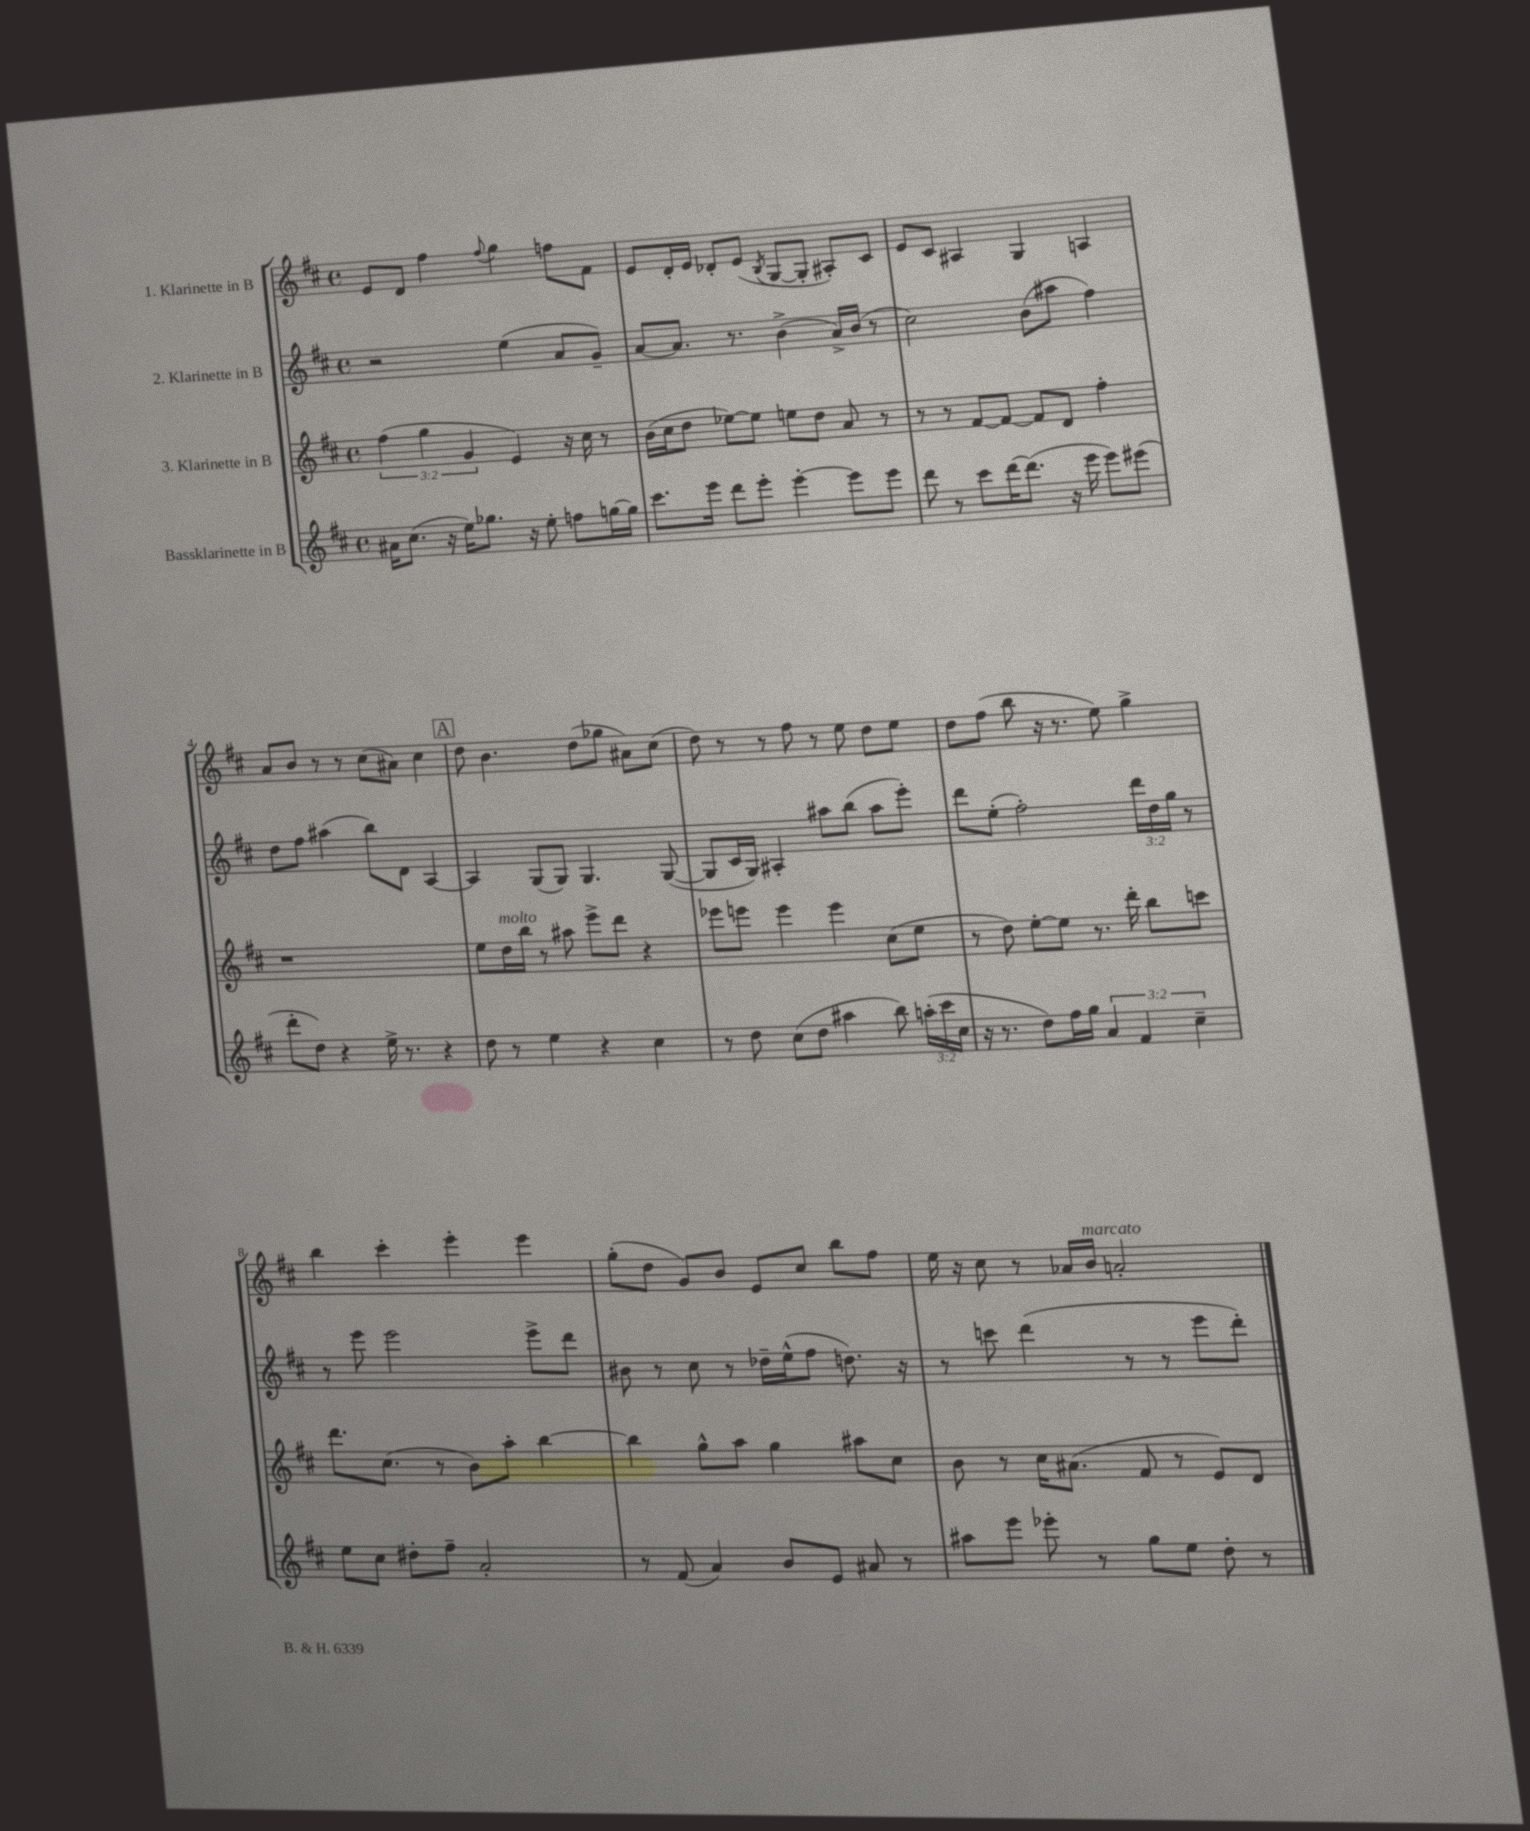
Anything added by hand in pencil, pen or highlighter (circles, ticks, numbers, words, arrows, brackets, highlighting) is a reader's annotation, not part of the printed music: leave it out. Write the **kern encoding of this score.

**kern	**kern	**kern	**kern
*staff4	*staff3	*staff2	*staff1
*clefG2	*clefG2	*clefG2	*clefG2
*k[f#c#]	*k[f#c#]	*k[f#c#]	*k[f#c#]
*M4/4	*M4/4	*M4/4	*M4/4
*met(c)	*met(c)	*met(c)	*met(c)
16a#	(6ff#	2r	8e
(8.cc#	.	.	.
.	.	.	8d
.	6gg	.	.
16r	.	.	4ff#
16ee)	.	.	.
.	6g	.	.
8.gg-	.	.	.
.	.	.	8qqff#
.	4e)	(4ee	4gg
16r	.	.	.
8ee'	.	.	.
8ff	16r	8a	8ff
.	16cc#	.	.
[16gg	8r	8g~)	8f#
16gg]	.	.	.
=	=	=	=
8.ccc#	(16b	[8a	8e
.	16cc#	.	.
.	8dd	8.a]	16d'
16eee	.	.	16e
8ddd	[8ee-)	.	8d-'
.	.	8.r	.
8eee'	8ee-]	.	(8e
.	.	.	8qB
[4eee'	8ee	(4b^	[8G
.	8dd	.	8G']
8eee]	8a	16a^)	8A#')
.	.	(16b	.
8eee	8r	8r	8c#
=	=	=	=
8ddd	8r	2cc#)	8e
8r	8r	.	8c#
8ccc#	[8f#	.	4A#
[16ddd	8f#_	.	.
(8.ddd]	.	.	.
.	8f#]	(8b	4G
16r	8d	8aa#	.
16eee	.	.	.
8eee)	4ff#'	4ff#)	4A
(8eee#	.	.	.
=	=	=	=
8ddd'	1r	8dd	8a
8dd)	.	8ff#	8b
4r	.	(4aa#	8r
.	.	.	8r
16ee^	.	8bb)	(8cc#
8.r	.	.	.
.	.	8d	8a#)
4r	.	[4A	4cc#
=	=	=	=
8dd	8ee	4A]	8dd
8r	16dd	.	4.b
.	16bb	.	.
4ee	8r	(8G	.
.	8aa#	8G)	.
4r	8eee^	4.G	(8dd
.	8ddd	.	8gg-
4cc#	4r	.	8a#)
.	.	([8G	(8cc#
=	=	=	=
8r	8eee-	8G]	8dd)
8dd	8eee	16c#	8r
.	.	16G)	.
(8cc#	4eee	4A#'	8r
8dd	.	.	8ff#
4aa#	4eee	8aa#	8r
.	.	(8bb	8ee
8bb)	(8cc#	8aa#	8dd
(24aa'	8ee	8eee')	8ee
24ccc#	.	.	.
24cc#	.	.	.
=	=	=	=
16r	8r	8ddd	8dd
8.r	.	.	.
.	8dd)	(8ee'	(8ff#
8dd)	[8ee'	2ff#')	8bb
16ff#	8ee]	.	16r
16gg	.	.	8.r
6a	8.r	.	.
.	.	.	8ee)
6f#	.	.	.
.	16ddd'	.	.
.	8bb	24ddd	4gg^
.	.	24dd	.
6cc#~	.	24gg	.
.	8ccc	8r	.
=	=	=	=
8ee	8.ddd	8r	4bb
8cc#	.	8eee	.
.	(8.cc#	.	.
8dd#'	.	2eee	4ccc#'
8ff#~	8r	.	.
2a'	8b)	.	4eee'
.	8aa'	.	.
.	[4bb	8eee^	4eee
.	.	8ddd	.
=	=	=	=
8r	4bb]	8b#	(8gg'
(8f#	.	8r	8dd
4a)	8gg^^	8cc#	8g)
.	8aa	8r	8b
8b	4gg	16dd-~	8e
.	.	(16ee^^	.
8e	.	8ff#	8cc#
8a#	8aa#	8.dd)	8bb
8r	8cc#	.	8ff#
.	.	16r	.
=	=	=	=
8aa#	8b	8r	16ee
.	.	.	16r
8eee	8r	8ccc	8cc#
8eee-'	16cc#	(4ddd	8r
.	(8.a#	.	.
8r	.	.	16a-
.	.	.	16b
8gg	8f#	8r	2a'
8ee	8r	8r	.
8dd'	8e)	8eee	.
8r	8d	8ddd')	.
==	==	==	==
*-	*-	*-	*-
